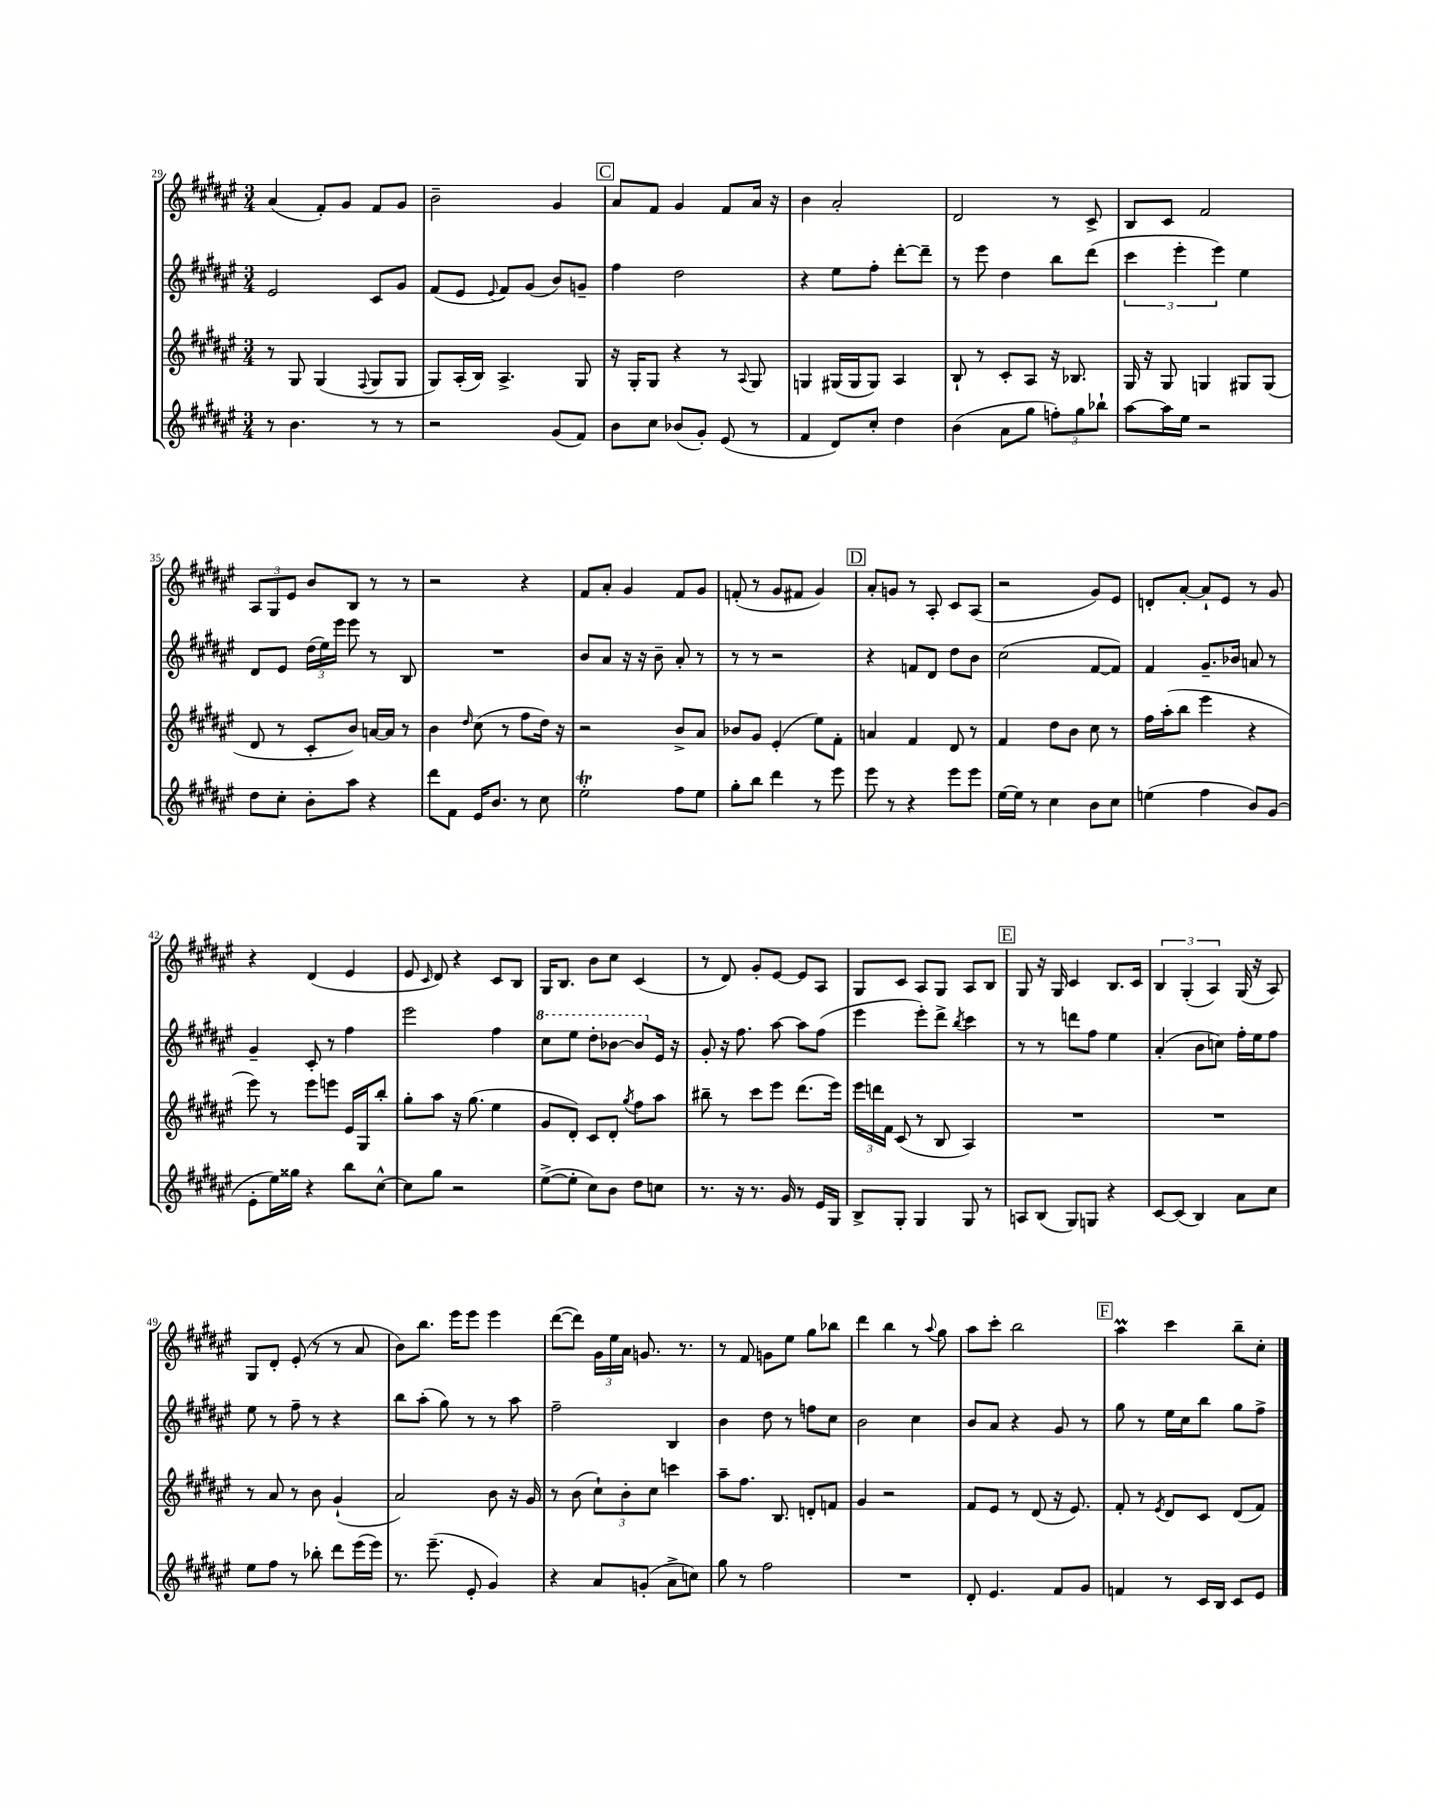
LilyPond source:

<<
\new StaffGroup <<
\new Staff = "s0" {
    \clef treble \key fis \major \numericTimeSignature \time 3/4
    \autoBeamOff ais'4( fis'8[-.) gis'8] fis'8[ gis'8] |
    b'2-- gis'4 |
    \mark \markup { \box "C" } ais'8[ fis'8] gis'4 fis'8[ ais'16] r16 |
    b'4 ais'2-. |
    dis'2 r8 cis'8-> |
    b8[ cis'8] fis'2 |
    \tuplet 3/2 { ais8[ gis8 eis'8] } b'8[ b8] r8 r8 |
    r2 r4 |
    fis'8[ ais'8]-. gis'4 fis'8[ gis'8] |
    f'8-.( r8 gis'8[ fis'8] gis'4) |
    \mark \markup { \box "D" } ais'8[-. g'8] r8 ais8-. cis'8[ ais8]( |
    r2 gis'8[) eis'8] |
    d'8[-. ais'8]~-. ais'8[-! eis'8] r8 gis'8 |
    r4 dis'4( eis'4 |
    eis'8 \grace { cis'16 } dis'8) r4 cis'8[ b8] |
    gis16[ b8.] b'8[ cis''8] cis'4( |
    r8 dis'8) gis'8[-. eis'8]~ eis'8[ ais8] |
    gis8[ cis'8] ais8[ gis8] ais8[ b8] |
    \mark \markup { \box "E" } gis8 r16 gis16 cis'4 b8.[ cis'16] |
    \tuplet 3/2 { b4 gis4-.( ais4) } gis16( r16 ais8) |
    gis8[ dis'8]-. eis'8-.( r8 r8 ais'8 |
    b'8[) b''8.] eis'''16[ eis'''8] eis'''4 |
    dis'''8[~( dis'''8]) \tuplet 3/2 { gis'16[ eis''16 ais'16] } g'8. r8. |
    r8 fis'8 g'8[ eis''8] gis''8[ bes''8] |
    dis'''4 b''4 r8 \appoggiatura { ais''8 } gis''8 |
    ais''8[ cis'''8]-. b''2 |
    \mark \markup { \box "F" } ais''4\prall cis'''4 b''8[-- cis''8]-. \bar "|." |
}
\new Staff = "s1" {
    \clef treble \key fis \major \numericTimeSignature \time 3/4
    \autoBeamOff eis'2 cis'8[ gis'8] |
    fis'8[( eis'8] \appoggiatura { eis'8 } fis'8[) gis'8]( b'8[) g'8]-- |
    \mark \markup { \box "C" } fis''4 dis''2 |
    r4 eis''8[ fis''8]-. dis'''8[~-. dis'''8]-- |
    r8 eis'''8 dis''4 b''8[ dis'''8]( |
    \tuplet 3/2 { cis'''4 eis'''4-. eis'''4) } eis''4 |
    dis'8[ eis'8] \tuplet 3/2 { dis''16[( eis''16) eis'''16] } eis'''8 r8 b8 |
    R2. |
    b'8[ ais'8] r16 r16 b'8-- ais'8-. r8 |
    r8 r8 r2 |
    \mark \markup { \box "D" } r4 f'8[ dis'8] dis''8[ b'8] |
    cis''2( fis'8[~ fis'8]) |
    fis'4 gis'8.[-- bes'16] a'8 r8 |
    gis'4-- cis'8-. r8 fis''4 |
    eis'''2 fis''4 |
    \ottava #1 cis'''8[ eis'''8] dis'''8[-. bes''8]~ bes''8[ \ottava #0 eis'16] r16 |
    gis'8-. r16 fis''8. ais''8~ ais''8[ fis''8]( |
    eis'''4 eis'''8[-.) dis'''8]-> \acciaccatura { b''8 } cis'''4 |
    \mark \markup { \box "E" } r8 r8 d'''8[ fis''8] eis''4 |
    ais'4-.( b'8[ c''8]) fis''16[-. eis''16 fis''8] |
    eis''8 r8 fis''8-- r8 r4 |
    b''8[ ais''8]-.( gis''8) r8 r8 ais''8 |
    fis''2-- b4 |
    b'4 dis''8 r8 f''8[ cis''8] |
    b'2 cis''4 |
    b'8[ ais'8] r4 gis'8 r8 |
    \mark \markup { \box "F" } gis''8 r8 eis''16[ cis''16 b''8] gis''8[ fis''8]-> \bar "|." |
}
\new Staff = "s2" {
    \clef treble \key fis \major \numericTimeSignature \time 3/4
    \autoBeamOff r8 gis8 gis4( \appoggiatura { fis8 } gis8[ gis8] |
    gis8[) ais16-.( b16]) ais4.-> gis8 |
    \mark \markup { \box "C" } r16 gis16[-. gis8] r4 r8 \appoggiatura { ais8 } gis8 |
    g4 gis16[( gis16 gis8]) ais4 |
    b8-! r8 cis'8[-. ais8] r16 bes8. |
    gis16 r16 gis8 g4 gis8[ gis8]( |
    dis'8 r8 cis'8[-. b'8]) a'16[~ a'16] r8 |
    b'4 \grace { dis''16 } cis''8( r8 fis''8[ dis''16]) r16 |
    r2 b'8[-> ais'8] |
    bes'8[ gis'8] eis'4-.( eis''8[) fis'8]-. |
    \mark \markup { \box "D" } a'4 fis'4 dis'8 r8 |
    fis'4 dis''8[ b'8] cis''8 r8 |
    fis''16[ ais''16-.( b''8] eis'''4 r4 |
    eis'''8) r8 eis'''8[ e'''8] eis'16[ gis16 b''8]-. |
    gis''8[-. ais''8] r16 gis''8.( eis''4 |
    gis'8[ dis'8]-.) cis'8[ dis'8]-. \acciaccatura { gis''8 } fis''8[ ais''8] |
    bis''8-- r8 cis'''8[ eis'''8] dis'''8.[( eis'''16]) |
    \tuplet 3/2 { eis'''16[ d'''16 fis'16] } cis'8( r8 b8 ais4) |
    \mark \markup { \box "E" } R2. |
    R2. |
    r8 ais'8 r8 b'8 gis'4-!( |
    ais'2) b'8 r16 gis'16 |
    r8 b'8( \tuplet 3/2 { cis''8[-!) b'8-. cis''8] } c'''4 |
    ais''8[-- fis''8.] b8. d'8[-. f'8] |
    gis'4 r2 |
    fis'8[ eis'8] r8 dis'8( r16 eis'8.) |
    \mark \markup { \box "F" } fis'8-. r8 \acciaccatura { eis'8 } dis'8[ cis'8] dis'8[( fis'8]) \bar "|." |
}
\new Staff = "s3" {
    \clef treble \key fis \major \numericTimeSignature \time 3/4
    \autoBeamOff r8 b'4. r8 r8 |
    r2 gis'8[( fis'8]) |
    \mark \markup { \box "C" } b'8[ cis''8] bes'8[( gis'8]-.) eis'8( r8 |
    fis'4 dis'8[) cis''8]-. dis''4 |
    b'4( ais'8[ gis''8] \tuplet 3/2 { f''8[-.) gis''8 bes''8]-! } |
    ais''8[~ ais''16 eis''16] r2 |
    dis''8[ cis''8]-. b'8[-. ais''8] r4 |
    dis'''8[ fis'8] eis'16[ b'8.] r8 cis''8 |
    eis''2-.\trill fis''8[ eis''8] |
    gis''8[-. b''8] dis'''4 r8 eis'''8 |
    \mark \markup { \box "D" } eis'''8 r8 r4 eis'''8[ eis'''8] |
    eis''16[~ eis''16] r8 cis''4 b'8[ cis''8] |
    e''4( fis''4 b'8[) gis'8]( |
    eis'8[-. eis''16) gisis''16] r4 b''8[ cis''8]~-^ |
    cis''8[ gis''8] r2 |
    eis''8[~->( eis''8]-. cis''8[) b'8] dis''8[ c''8] |
    r8. r16 r8. gis'16 r8 eis'16[ gis16] |
    b8[-> gis8]-. gis4 gis8 r8 |
    \mark \markup { \box "E" } a8[ b8]( gis8[) g8] r4 |
    cis'8[~ cis'8]( b4) ais'8[ cis''8] |
    eis''8[ fis''8] r8 bes''8-. dis'''8[ eis'''16( eis'''16]) |
    r8. eis'''8.--( eis'8-. gis'4) |
    r4 ais'8[ g'8]-.( ais'8[-> c''8]) |
    gis''8 r8 fis''2 |
    R2. |
    dis'8-. eis'4. fis'8[ gis'8] |
    \mark \markup { \box "F" } f'4 r8 cis'16[ b16] cis'8[ eis'8] \bar "|." |
}
>>
>>
\layout { \context { \Score currentBarNumber = #29 } }
